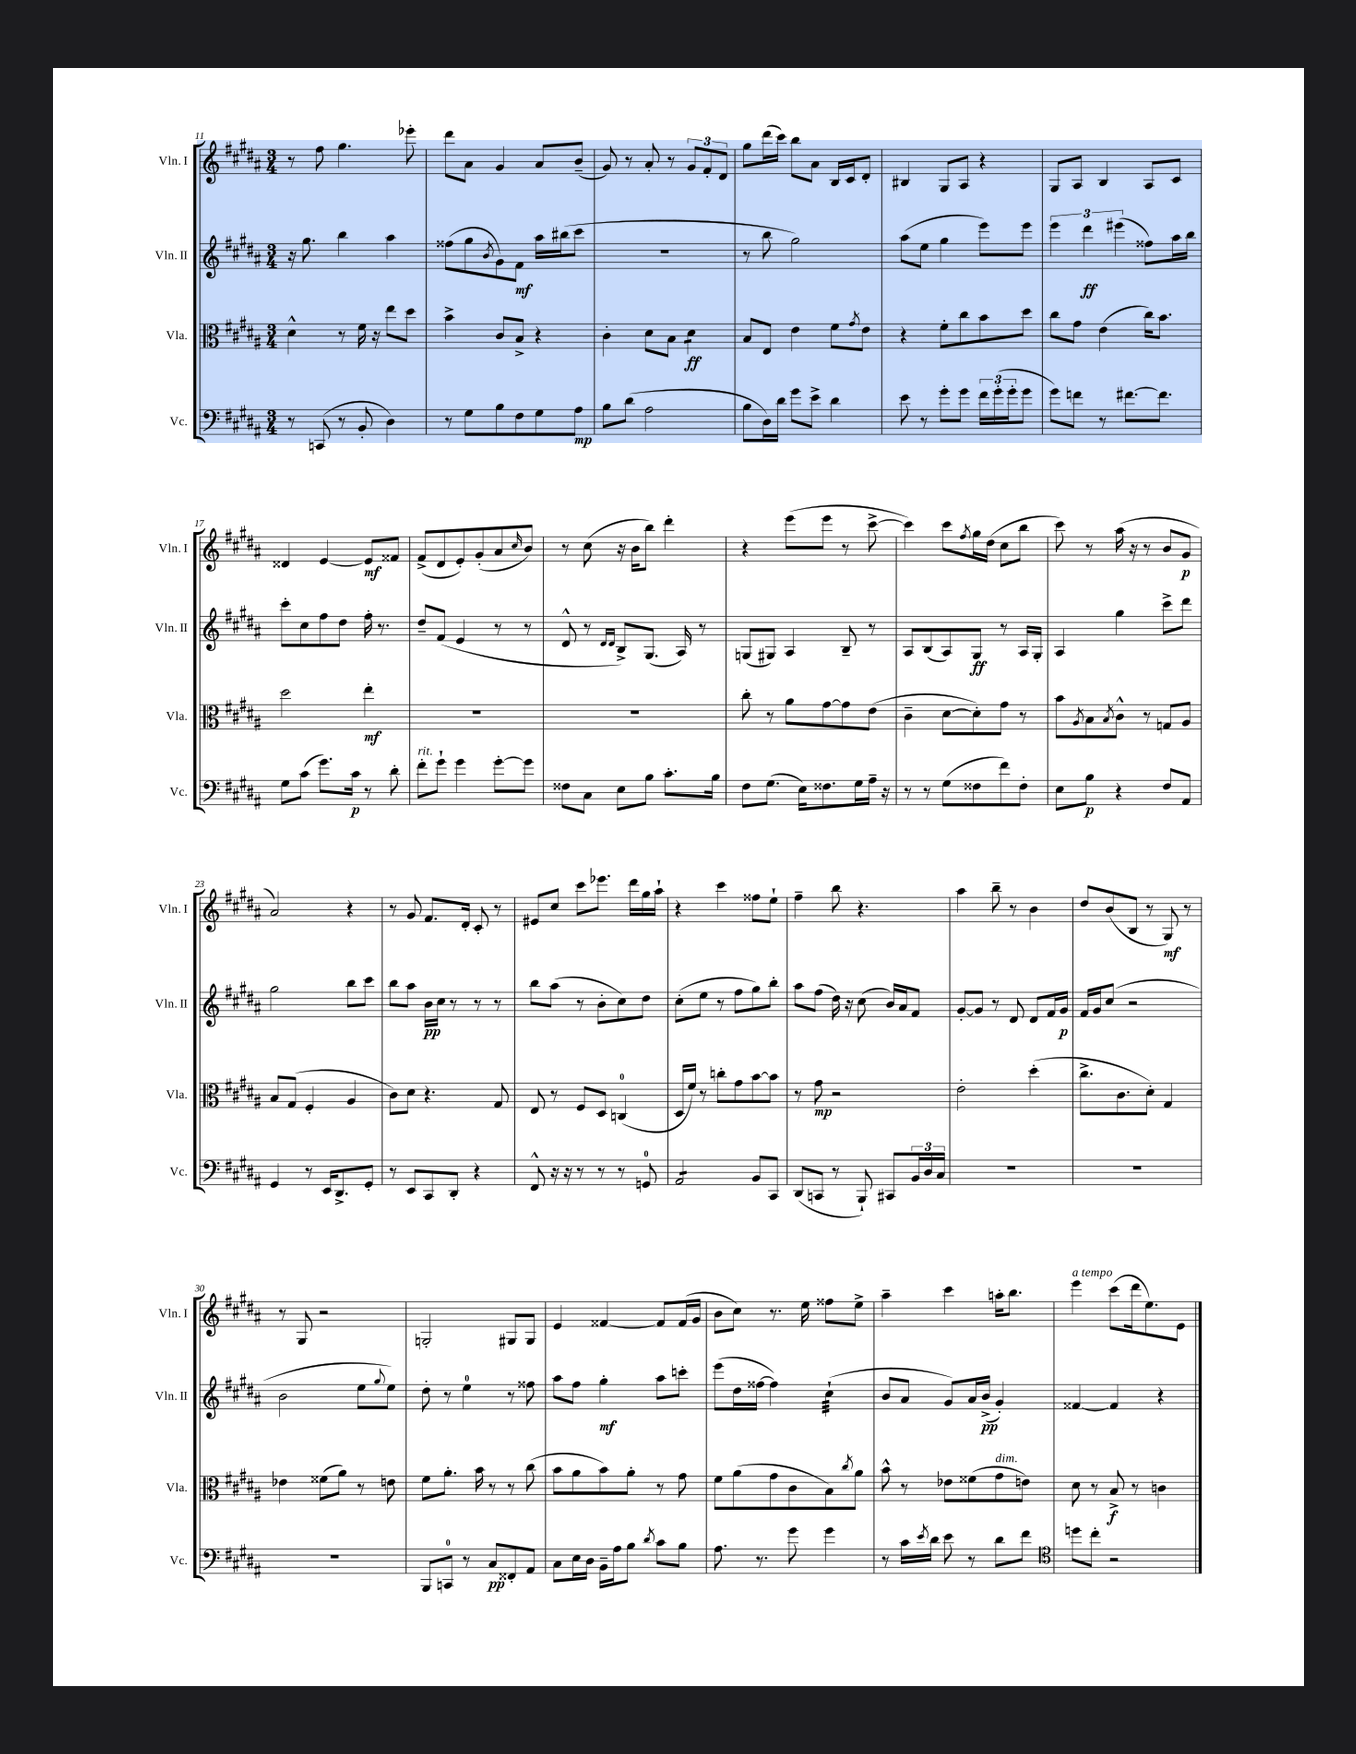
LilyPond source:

<<
\new StaffGroup <<
\new Staff = "s0" \with { instrumentName = "Vln. I" shortInstrumentName = "Vln. I" } {
    \clef treble \key b \major \numericTimeSignature \time 3/4
    r8 fis''8 gis''4. ees'''8-. |
    dis'''8 ais'8 gis'4 ais'8 b'8--( |
    gis'8) r8 ais'8-. r8 \tuplet 3/2 { gis'8 fis'8-. dis'8 } |
    gis''8 dis'''16( cis'''16) b''8 ais'8 b16 cis'16 dis'8-. |
    bis4 gis8 ais8 r4 |
    gis8 ais8 b4 ais8 cis'8 |
    disis'4 e'4~ e'8\mf fisis'8 |
    fis'8->( dis'8 e'8-.) gis'8-.( ais'8 \grace { cis''16 } b'8) |
    r8 cis''8( r16 b'16 b''8) dis'''4-. |
    r4 e'''8( e'''8 r8 cis'''8~-> |
    cis'''4) cis'''8 \acciaccatura { fis''8 } gis''16 dis''16( cis''8 b''8 |
    cis'''8) r8 ais''16( r16 r8 b'8 gis'8\p |
    ais'2) r4 |
    r8 gis'8 fis'8. dis'16-. cis'8-. r8 |
    eis'8 cis''8 cis'''8 ees'''8. dis'''16 gis''16 ais''16-! |
    r4 cis'''4 fisis''8 e''8-! |
    fis''4-- b''8 r4. |
    ais''4 b''8-- r8 b'4 |
    dis''8 b'8( b8 r8 gis8\mf) r8 |
    r8 gis8 r2 |
    g2-. gis8 gis8 |
    e'4 fisis'4~ fisis'8 fisis'16( gis'16 |
    b'8 cis''8) r8. e''16 fisis''8 e''8-> |
    ais''4-- cis'''4 a''16-. b''8. |
    e'''4^\markup { \italic "a tempo" } cis'''8( dis'''16 e''8.) e'8 \bar "|." |
}
\new Staff = "s1" \with { instrumentName = "Vln. II" shortInstrumentName = "Vln. II" } {
    \clef treble \key b \major \numericTimeSignature \time 3/4
    r16 gis''8. b''4 ais''4 |
    fisis''8( gis''8 \acciaccatura { b'8 } gis'8) fis'8\mf ais''16 bis''16( cis'''8 |
    R2. |
    r8 b''8 gis''2) |
    ais''8( e''8 gis''4 e'''8) e'''8 |
    \tuplet 3/2 { e'''4 dis'''4\ff eis'''4( } fisis''8) ais''16 b''16 |
    cis'''8-. cis''8 fis''8 dis''8 fis''16-. r8. |
    dis''8-- fis'8( e'4 r8 r8 |
    dis'8-^ r8 \grace { dis'16 dis'16 } b8->) gis8.( ais16) r8 |
    g8( gis8) ais4 b8-- r8 |
    ais8 b8( ais8) gis8\ff r8 ais16 gis16-. |
    ais4 gis''4 cis'''8-> dis'''8 |
    gis''2 b''8 cis'''8 |
    b''8 ais''8 b'16\pp cis''16 r8 r8 r8 |
    b''8 ais''8( r8 b'8-. cis''8) dis''8 |
    cis''8-.( e''8 r8 fis''8 gis''8) b''8-. |
    ais''8 fis''8( dis''16) r16 cis''8( b'16) ais'16 fis'8 |
    gis'8~-. gis'8 r8 dis'8 dis'8 fis'16 gis'16\p |
    fis'16 gis'16 cis''8( r2 |
    b'2 e''8 \appoggiatura { gis''8 } e''8) |
    dis''8-. r8 e''4-0 r8 fisis''8 |
    ais''8 fis''8 gis''4-.\mf ais''8 c'''8-. |
    e'''8( dis''16 fisis''16~ fisis''4) cis''4:32-!( |
    b'8 ais'8 gis'8) ais'16 b'16->\pp( gis'4-.) |
    fisis'4~ fisis'4 r4 \bar "|." |
}
\new Staff = "s2" \with { instrumentName = "Vla." shortInstrumentName = "Vla." } {
    \clef alto \key b \major \numericTimeSignature \time 3/4
    dis'4-^ r8 fis'16 r16 e''8 dis''8 |
    b'4-> cis'8 b8-> r4 |
    cis'4-. dis'8 b8 dis'4:8\ff |
    b8 e8 e'4 fis'8 \acciaccatura { gis'8 } e'8 |
    r4 fis'8-. cis''8 b'8 dis''8 |
    cis''8 gis'8 e'4( cis''16) b'8. |
    dis''2 e''4-.\mf |
    R2. |
    R2. |
    cis''8-. r8 ais'8 gis'8~ gis'8 e'8( |
    cis'4-- dis'8~ dis'8-.) gis'8 r8 |
    b'8 \acciaccatura { ais8 } b8 \acciaccatura { b8 } cis'8-^ r8 g8 ais8 |
    b8 gis8( fis4-. ais4 |
    cis'8) dis'8 r4. gis8 |
    e8 r8 fis8 dis8 c4-0( |
    dis16 fis'16) r8 c''8-. gis'8 b'8~ b'8 |
    r8 gis'8\mp r2 |
    e'2-. dis''4-.( |
    cis''8.-> cis'8. dis'8-.) gis4 |
    ees'4 fisis'8( ais'8) r8 e'8 |
    fis'8 ais'8.-. b'16 r8 r8 cis''8( |
    b'8 ais'8 b'8) ais'8-. r8 gis'8 |
    fis'8 ais'8( gis'8 cis'8 b8) \acciaccatura { cis''8 } ais'8 |
    b'8-^ r8 ees'8 fisis'8( gis'8^\markup { \italic "dim." } e'8) |
    dis'8 r8 b8->\f r8 c'4 \bar "|." |
}
\new Staff = "s3" \with { instrumentName = "Vc." shortInstrumentName = "Vc." } {
    \clef bass \key b \major \numericTimeSignature \time 3/4
    r8 c,8( r8 b,8-. dis4) |
    r8 gis8 b8 fis8 gis8 ais8\mp |
    b8 dis'8( ais2 |
    b8 dis16) dis'16 gis'8 e'8-> dis'4 |
    e'8 r8 gis'8-. gis'8 \tuplet 3/2 { fis'16 gis'16-.( gis'16-. } gis'8 |
    gis'8) f'8 r8 fis'8.~ fis'8. |
    gis8 cis'8( gis'8.) cis'16\p r8 dis'8-. |
    fis'8-.^\markup { \italic "rit." } gis'8-! gis'4 gis'8~-. gis'8 |
    fisis8 cis8 e8 b8 cis'8.-. b16 |
    fis8 gis8.( e16) fisis8. gis16 ais16-- r16 |
    r8 r8 gis8( fisis8 fis'8) fisis8-. |
    e8 b8\p r4 fis8 ais,8 |
    gis,4 r8 e,16 dis,8.-> gis,8-. |
    r8 e,8 cis,8 dis,8-. r4 |
    fis,8-^ r16 r16 r8 r8 r8 g,8-0 |
    ais,2:8 b,8 cis,8 |
    dis,8( c,8 r8 b,,8-!) cis,8 \tuplet 3/2 { b,16 dis16 cis16 } |
    R2. |
    R2. |
    R2. |
    b,,8 c,8-0 r8 cis8\pp fisis,8-. ais,8 |
    cis8 e16 dis16 b,16-- ais16 b8 \acciaccatura { dis'8 } cis'8 b8 |
    ais8. r8. gis'8 gis'4 |
    r8 cis'16 \acciaccatura { e'8 } dis'16 e'8 r8 dis'8 fis'8 |
    \clef tenor d''8 cis''8-. r2 \bar "|." |
}
>>
>>
\layout { \context { \Score currentBarNumber = #11 } }
